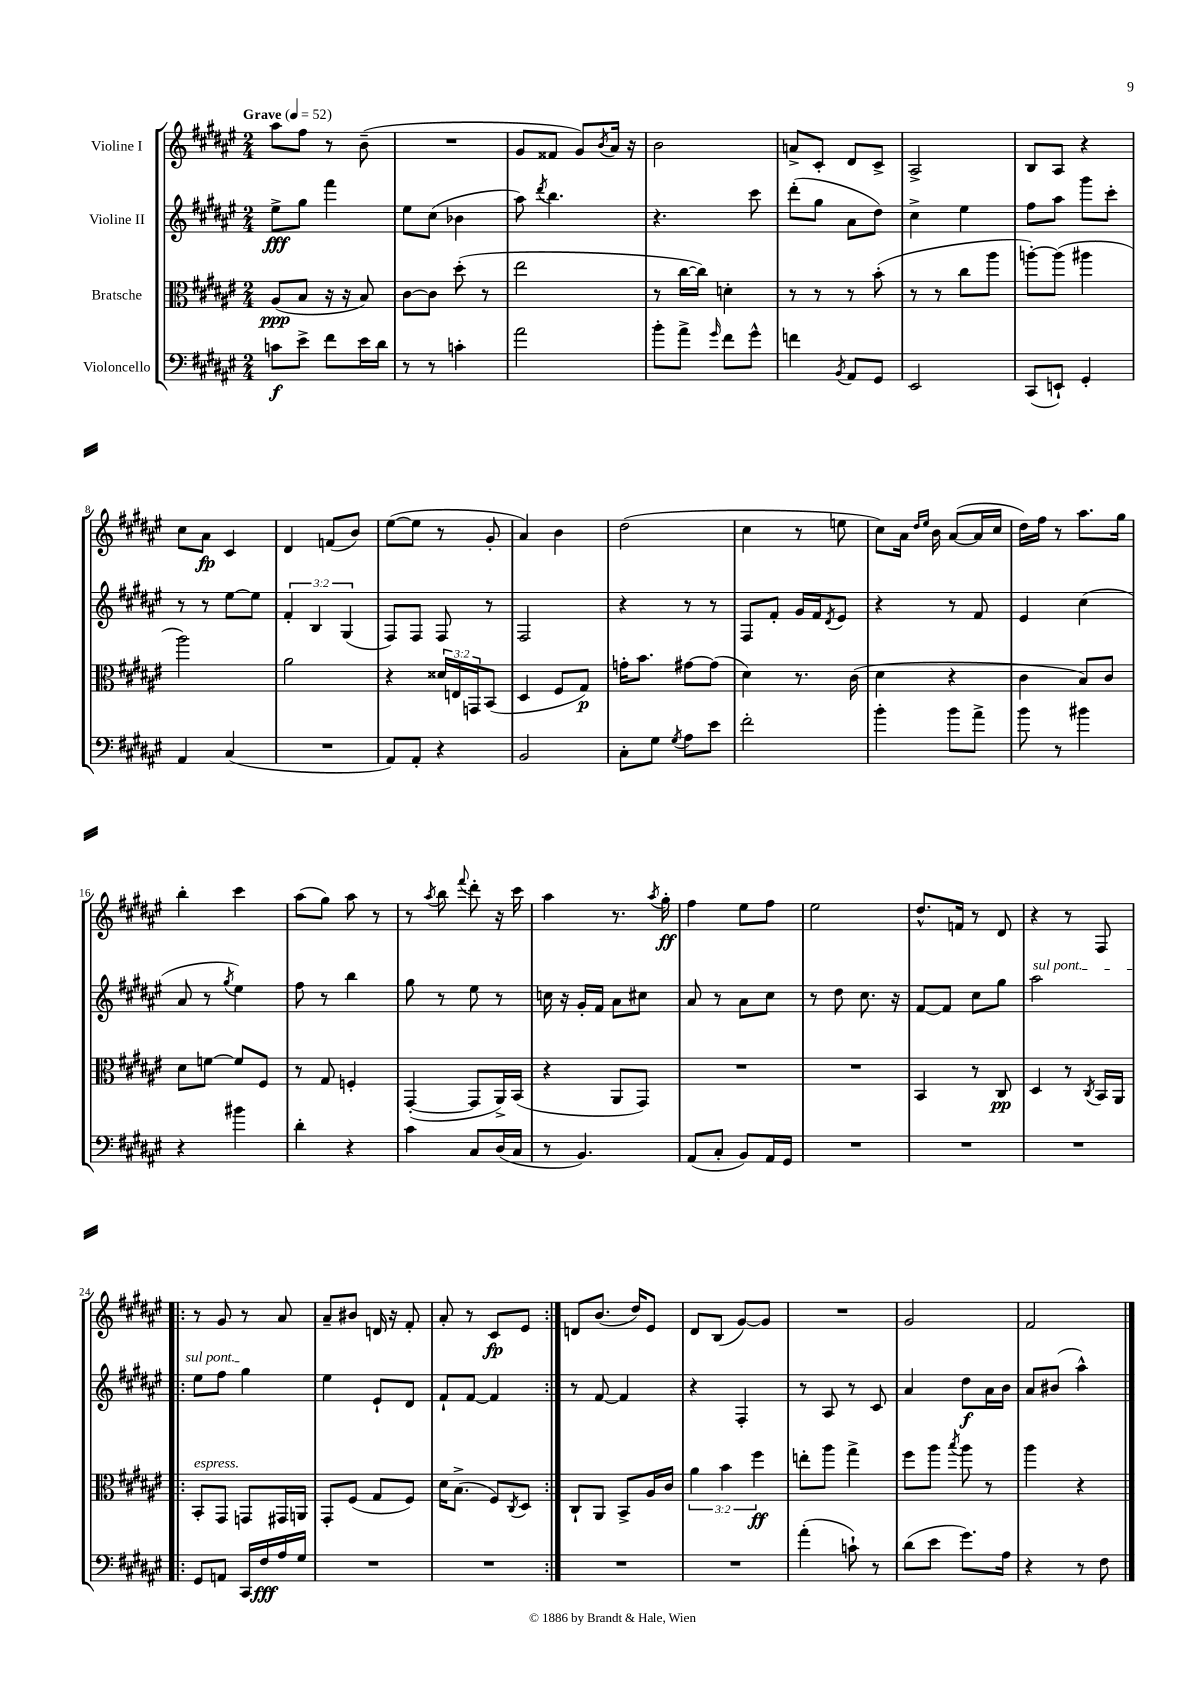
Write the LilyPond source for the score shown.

<<
\new StaffGroup <<
\new Staff = "s0" \with { instrumentName = "Violine I" } {
    \clef treble \key fis \major \numericTimeSignature \time 2/4 \tempo "Grave" 4 = 52
    ais''8 fis''8 r8 b'8--( |
    R2 |
    gis'8 fisis'8 gis'8) \acciaccatura { b'8 } ais'16 r16 |
    b'2 |
    a'8-> cis'8-. dis'8 cis'8-> |
    ais2-> |
    b8 ais8 r4 |
    cis''8 ais'8\fp cis'4 |
    dis'4 f'8( b'8) |
    eis''8~( eis''8 r8 gis'8-. |
    ais'4) b'4 |
    dis''2( |
    cis''4 r8 e''8 |
    cis''8) ais'16 \grace { dis''16 eis''16 } b'16 ais'8~( ais'16 cis''16 |
    dis''16) fis''16 r8 ais''8. gis''16 |
    b''4-. cis'''4 |
    ais''8( gis''8) ais''8 r8 |
    r8 \acciaccatura { ais''8 } b''8 \appoggiatura { fis'''8 } dis'''8-. r16 cis'''16 |
    ais''4 r8. \acciaccatura { ais''8 } gis''16-.\ff |
    fis''4 eis''8 fis''8 |
    eis''2 |
    dis''8.-^ f'16 r8 dis'8 |
    r4 r8 fis8 |
    \repeat volta 2 { r8 gis'8 r8 ais'8 |
    ais'8-- bis'8 d'16 r16 fis'8-. |
    ais'8-. r8 cis'8\fp eis'8 | }
    d'8 b'8.( dis''16) eis'8 |
    dis'8 b8( gis'8~) gis'8 |
    R2 |
    gis'2 |
    fis'2 \bar "|." |
}
\new Staff = "s1" \with { instrumentName = "Violine II" } {
    \clef treble \key fis \major \numericTimeSignature \time 2/4 \override Staff.TupletNumber.text = #tuplet-number::calc-fraction-text
    eis''8->\fff gis''8 fis'''4 |
    eis''8 cis''8( bes'4 |
    ais''8) \acciaccatura { dis'''8 } b''4. |
    r4. cis'''8 |
    dis'''8-.( gis''8 ais'8 dis''8) |
    cis''4-> eis''4 |
    fis''8 ais''8 gis'''8 cis'''8-. |
    r8 r8 eis''8~ eis''8 |
    \tuplet 3/2 { fis'4-. b4 gis4( } |
    fis8) fis8 fis8 r8 |
    fis2 |
    r4 r8 r8 |
    fis8 fis'8-. gis'16 fis'16 \acciaccatura { dis'8 } eis'8 |
    r4 r8 fis'8 |
    eis'4 cis''4( |
    ais'8 r8 \acciaccatura { gis''8 } eis''4) |
    fis''8 r8 b''4 |
    gis''8 r8 eis''8 r8 |
    c''16 r16 gis'16-. fis'16 ais'8 cis''8 |
    ais'8 r8 ais'8 cis''8 |
    r8 dis''8 cis''8. r16 |
    fis'8~ fis'8 cis''8 gis''8 |
    \once \override TextSpanner.bound-details.left.text = \markup { \italic "sul pont." } ais''2\startTextSpan |
    \repeat volta 2 { eis''8 fis''8 gis''4\stopTextSpan |
    eis''4 eis'8-! dis'8 |
    fis'8-! fis'8~ fis'4 | }
    r8 fis'8~ fis'4 |
    r4 fis4-. |
    r8 ais8 r8 cis'8 |
    ais'4 dis''8\f ais'16 b'16 |
    ais'8 bis'8( ais''4-^) \bar "|." |
}
\new Staff = "s2" \with { instrumentName = "Bratsche" } {
    \clef alto \key fis \major \numericTimeSignature \time 2/4 \override Staff.TupletNumber.text = #tuplet-number::calc-fraction-text
    ais8\ppp( b8 r16 r16 b8) |
    cis'8~ cis'8 dis''8-.( r8 |
    eis''2 |
    r8 cis''16~ cis''16) d'4-. |
    r8 r8 r8 b'8-.( |
    r8 r8 cis''8 ais''8 |
    a''8~-.) a''8( ais''4 |
    ais''2) |
    ais'2 |
    r4 \tuplet 3/2 { disis'16 e16 g,16 } b,8( |
    dis4 fis8 gis8\p) |
    g'16-. b'8. gis'8~ gis'8( |
    dis'4) r8. cis'16( |
    dis'4 r4 |
    cis'4 b8) cis'8 |
    dis'8 f'8~ f'8 fis8 |
    r8 gis8 f4-. |
    gis,4~-.( gis,8 ais,16->) b,16( |
    r4 ais,8 gis,8) |
    R2 |
    R2 |
    b,4 r8 cis8\pp |
    dis4 r8 \acciaccatura { cis8 } b,16 ais,16 |
    \repeat volta 2 { b,8-.^\markup { \italic "espress." } gis,8 g,8 gis,16 a,16 |
    gis,8-. fis8( gis8 fis8) |
    dis'16 b8.->( fis8) \acciaccatura { cis8 } dis8 | }
    cis8-! ais,8 b,8-> ais16 cis'16 |
    \tuplet 3/2 { ais'4 b'4 fis''4\ff } |
    e''8-. ais''8 gis''4-> |
    fis''8 ais''8 \acciaccatura { b''8 } ais''8 r8 |
    ais''4 r4 \bar "|." |
}
\new Staff = "s3" \with { instrumentName = "Violoncello" } {
    \clef bass \key fis \major \numericTimeSignature \time 2/4
    c'8\f eis'8-> fis'8 eis'16 dis'16 |
    r8 r8 c'4-. |
    ais'2 |
    b'8-. ais'8-> \grace { gis'16 } fis'8 gis'8-^ |
    f'4 \acciaccatura { b,8 } ais,8 gis,8 |
    eis,2 |
    cis,8( e,8-!) gis,4-. |
    ais,4 cis4( |
    R2 |
    ais,8) ais,8-. r4 |
    b,2 |
    cis8-. gis8 \acciaccatura { gis8 } ais8 eis'8 |
    fis'2-. |
    b'4-. b'8 ais'8-> |
    b'8 r8 bis'4 |
    r4 bis'4 |
    dis'4-. r4 |
    cis'4 cis8 dis16( cis16 |
    r8 b,4.) |
    ais,8( cis8-. b,8) ais,16 gis,16 |
    R2 |
    R2 |
    R2 |
    \repeat volta 2 { gis,8 a,8 cis,16 fis16\fff ais16 gis16 |
    R2 |
    R2 | }
    R2 |
    R2 |
    ais'4-.( c'8-!) r8 |
    dis'8( eis'8 gis'8.) ais16 |
    r4 r8 fis8 \bar "|." |
}
>>
>>
